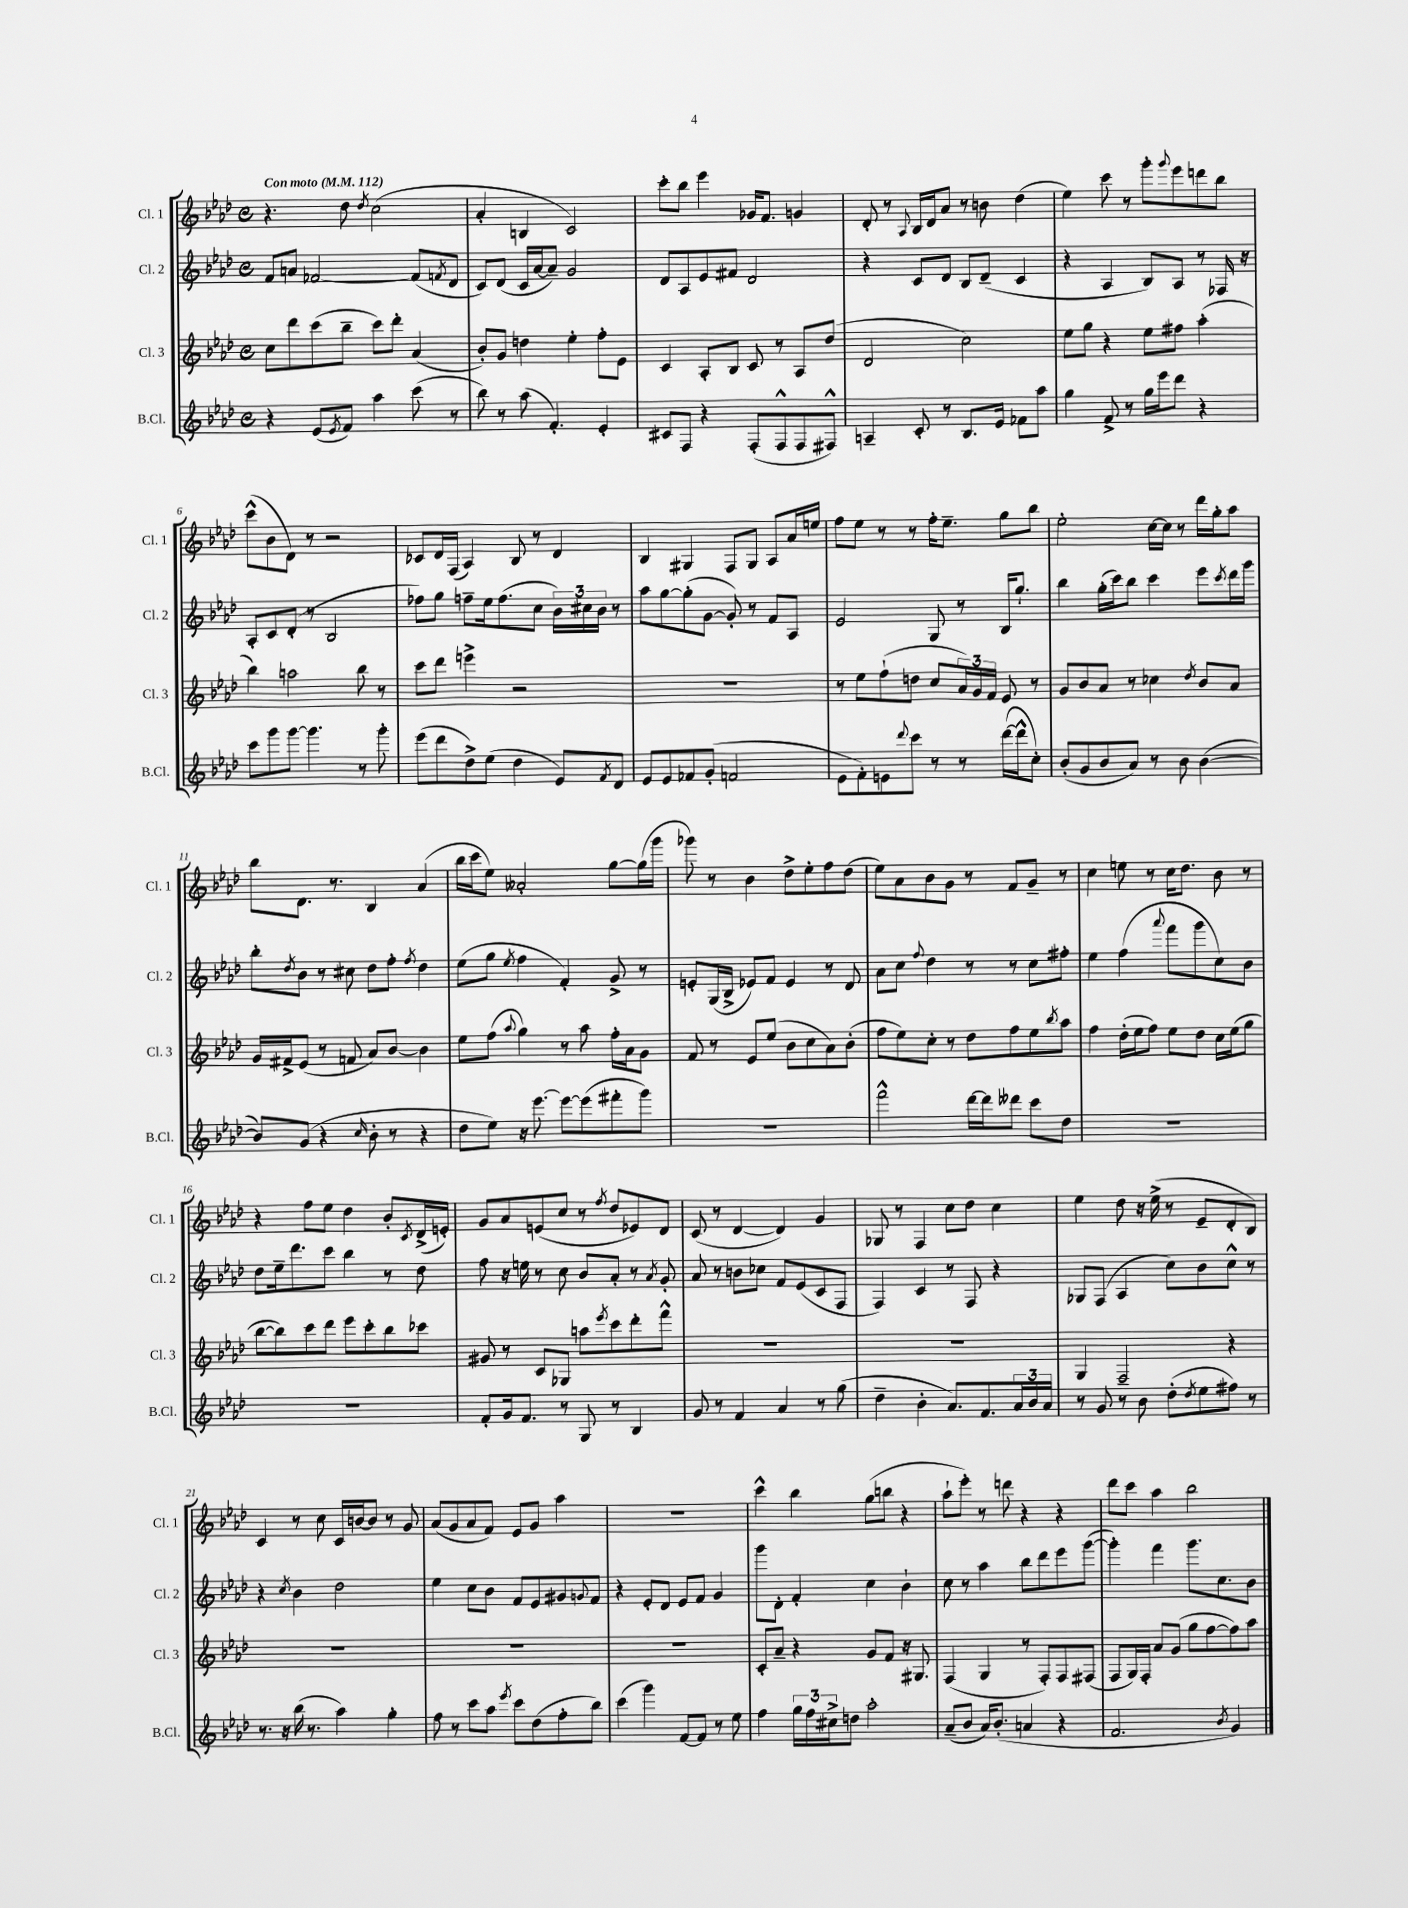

**kern	**kern	**kern	**kern
*staff4	*staff3	*staff2	*staff1
*clefG2	*clefG2	*clefG2	*clefG2
*k[b-e-a-d-]	*k[b-e-a-d-]	*k[b-e-a-d-]	*k[b-e-a-d-]
*M4/4	*M4/4	*M4/4	*M4/4
*met(c)	*met(c)	*met(c)	*met(c)
*MM112	*MM112	*MM112	*MM112
4r	8cc	8f	4.r
.	8ddd-	8a	.
(8e-	(8ccc	[2f-	.
8qe-	.	.	.
8f)	8bb-~	.	8dd-
.	.	.	8qdd-
4aa-	8ccc)	.	(2cc
.	8ddd-'	.	.
(8ccc	(4a-	(8f-]	.
.	.	8qf	.
8r	.	8d-	.
=	=	=	=
8bb-)	8b-')	8c)	4a-'
8r	8g	(8d-	.
(8aa-	4dd	16c	4B
.	.	[16a-	.
4.f')	.	8a-~])	.
.	4ee-'	2g	2c)
4e-'	8ff'	.	.
.	8e-	.	.
=	=	=	=
8c#	4c	8d-	8ccc'
8F	.	8A-	8bb-
4r	8A-'	8e-	4eee-
.	8B-	8f#	.
(8F'	8c	2d-	16g-
.	.	.	8.f
8F^^	8r	.	.
8F	8A-	.	4g
8F#^^)	(8dd-	.	.
=	=	=	=
4A~	2d-	4r	8d-'
.	.	.	8r
.	.	.	8qqA-
8c'	.	8c	16B-
.	.	.	16d-
8r	.	8d-	8a-
8.B-	2cc)	8B-	8r
.	.	(8d-~	8b
16e-	.	.	.
8f-	.	4c	(4dd-
8aa-	.	.	.
=	=	=	=
4gg	8ee-	4r	4ee-)
.	8gg	.	.
8f^	4r	4A-	8ccc
8r	.	.	8r
16gg	8ee-	8B-)	8ggg'
16eee-	.	.	.
.	.	.	8qqggg
8ddd-	8ff#	8A-	8eee-
4r	(4aa-'	8r	8ddd
.	.	16F-	8bb-
.	.	16r	.
=	=	=	=
8ccc	4bb-)	8A-'	(8ccc^^
8ggg	.	8c	8b-
[8ggg	2aa	(8d-'	8d-)
4.ggg]	.	8r	8r
.	.	2B-	2r
8r	8bb-	.	.
8ggg'	8r	.	.
=	=	=	=
(8eee-	8ccc	8ff-)	8c-
8ddd-	8ddd-	8gg	16d-
.	.	.	(16F
8dd-^)	4eee^	8ff~	4A-)
(8ee-	.	16ee-	.
.	.	(8.ff	.
4dd-	2r	.	8B-
.	.	8cc	8r
8e-)	.	24b-)	4d-
.	.	24cc#	.
.	.	24b-	.
8qf	.	.	.
8d-	.	8r	.
=	=	=	=
8e-	1r	8aa-	4B-
8e-	.	[8gg	.
8f-	.	(8gg']	4G#
(8g'	.	[8g	.
2f	.	8g'])	8F
.	.	8r	8G#
.	.	8f	8A-
.	.	8A-	16a-
.	.	.	16ee
=	=	=	=
8e-	8r	2e-	8ff
8f')	8ee-	.	8ee-
8e	(8ff`	.	8r
8qqddd-	.	.	.
8ccc	8dd	.	8r
8r	8cc	8G	16ff'
.	.	.	8.ee-~
8r	24a-)	8r	.
.	24g	.	.
.	24f	.	.
([16ddd-	8e-	16B-	8gg
16ddd-^^]	.	8.gg`	.
8cc')	8r	.	8bb-
=	=	=	=
(8b-'	8g	4bb-	2ee-'
8g	8b-	.	.
8b-	8a-	(16gg'	.
.	.	16ccc)	.
8a-)	8r	8bb-	.
8r	4cc-	4ccc	[16cc
.	.	.	16cc]
8b-	.	.	8r
.	8qdd-	.	.
([4b-	8b-	8eee-	16ddd-
.	.	.	16gg'
.	.	8qccc	.
.	8a-	16ddd-	8aa-
.	.	16ggg	.
=	=	=	=
8b-])	16g	8bb-'	8bb-
.	16f#^	.	.
.	.	8qdd-	.
(8g	(8e-	8b-	8.d-
4r	8r	8r	.
.	.	.	8.r
.	8f	8cc#	.
16qqcc	.	.	.
8b-'	8a-)	8dd-	4B-
8r	[8b-	8ff'	.
.	.	8qff	.
4r	4b-]	4dd-	(4a-
=	=	=	=
8dd-	8ee-	(8ee-	16bb-
.	.	.	16ccc
8ee-)	(8ff	8gg	8ee-)
.	8qqaa-	8qee-	.
16r	4gg)	4ff	2a--'
[8.eee-	.	.	.
8eee-_	8r	4f')	.
(8eee-]	8aa-	.	.
8fff#'	16ff'	8g^	[8gg
.	16a-	.	.
8ggg)	8g	8r	(16gg]
.	.	.	16ggg
=	=	=	=
1r	8f	8e'	8ggg-)
.	8r	(16G	8r
.	.	16B-^	.
.	8e-	8e-)	4b-
.	(8ee-	8f	.
.	8b-	4e-	8dd-^
.	8cc	.	8ee-'
.	8a-)	8r	8ff
.	(8b-'	8d-	(8dd-
=	=	=	=
2fff^^	8ff	8a-	8ee-)
.	8ee-)	8cc	8a-
.	.	8qqff	.
.	8cc'	4dd-	8b-
.	8r	.	8g
[16ddd-	8dd-	8r	8r
16ddd-]	.	.	.
8ddd--	8ff	8r	8f
8ccc	8ee-	8cc	8g~
.	8qbb-	.	.
8dd-	8aa-	8ff#'	8r
=	=	=	=
1r	4ff	4ee-	4cc
.	(16dd-'	(4ff	8ee
.	16ee-	.	.
.	8ff)	.	8r
.	.	8qqaaa-	.
.	8ee-	8fff	16cc
.	.	.	8.dd-
.	8dd-	8ggg	.
.	16cc	8cc)	8b-
.	(16ee-	.	.
.	8gg	8b-	8r
=	=	=	=
1r	[8bb-	8dd-	4r
.	8bb-])	16ee-~	.
.	.	8.ddd-	.
.	8ccc	.	8ff
.	8ddd-	8ccc	8ee-
.	8eee-	4bb-	4dd-
.	8ccc'	.	.
.	8bb-	8r	8b-'
.	.	.	8qc
.	8ccc-	8dd-	(16d-^
.	.	.	16e')
=	=	=	=
8f'	8g#	8ff	8g
16g	8r	16r	8a-
8.f	.	16ee	.
.	8c	8r	(8e
8r	8G-	8cc	8cc
8G	8aa	8b-	8r
.	8qeee-	.	8qff
8r	8ccc	8a-'	8dd-
4B-	8ddd-'	8r	8e-)
.	.	8qa-	.
.	8fff^^	8g'	8d-
=	=	=	=
8g	1r	8a-	(8c
8r	.	8r	8r
4f	.	8b	[4d-
.	.	8cc-	.
4a-	.	8f	4d-])
.	.	(8e-	.
8r	.	8c	4g
(8gg	.	8F	.
=	=	=	=
4dd-~	1r	4F)	8G-
.	.	.	8r
4b-'	.	4c	4F
8.a-)	.	8r	8cc
.	.	8F	8dd-
8.f	.	.	.
.	.	4r	4cc
24a-	.	.	.
24b-	.	.	.
24a-	.	.	.
=	=	=	=
8r	4G	8G-	4ee-
8g	.	(8F	.
8r	2F~	4A-	8dd-
8b-	.	.	16r
.	.	.	(16ee-^
(8dd-'	.	8cc)	8r
8qdd-	.	.	.
8ee-	.	8b-	8e-~
8ff#)	4r	8cc^^	8d-'
8r	.	8r	8B-)
=	=	=	=
8.r	1r	4r	4c
16r	.	.	.
.	.	8qcc	.
(16bb-	.	4b-	8r
8.r	.	.	.
.	.	.	8cc
4aa-)	.	2dd-	16c
.	.	.	[16b
.	.	.	8b]
4gg'	.	.	8r
.	.	.	8g
=	=	=	=
8ff	1r	4ee-	(8a-
8r	.	.	8g
8ccc	.	8cc	8a-
8aa-	.	8b-	8f)
8qeee-	.	.	.
8ccc	.	8f	8e-
(8dd-	.	8e-	8g
8ff'	.	8g#	4aa-
.	.	8qqg	.
8bb-)	.	8f	.
=	=	=	=
(4ccc	1r	4r	1r
4ggg)	.	8e-'	.
.	.	8d-	.
[8f	.	8e-	.
8f]	.	8f	.
8r	.	4g	.
8ee-	.	.	.
=	=	=	=
4ff	8c'	8ggg	4ccc^^
.	8a-~	8d-'	.
24gg	4r	4f'	4bb-
24ff	.	.	.
24cc#^	.	.	.
8dd	.	.	.
2aa-'	8g	4cc	(8gg
.	8f	.	8bb
.	16r	4b-`	4r
.	8.G#	.	.
=	=	=	=
(8a-~	(4F	8cc	8aa-`
8b-	.	8r	8eee-')
16a-)	4G	4aa-	8r
(8.b-'	.	.	.
.	.	.	8ddd
4a	8r	8bb-	4r
.	8F')	8ddd-	.
4r	8F	8eee-	4r
.	(8F#	([8ggg	.
=	=	=	=
2.f	8F	4ggg'])	8ddd-
.	16G)	.	8ccc
.	16F'	.	.
.	8a-	4fff	4aa-
.	(8g	.	.
.	8gg	8.ggg	2bb-
.	[8ff	.	.
.	.	8.cc	.
8qb-	.	.	.
4g)	8ff])	.	.
.	8aa-	8b-	.
==	==	==	==
*-	*-	*-	*-
